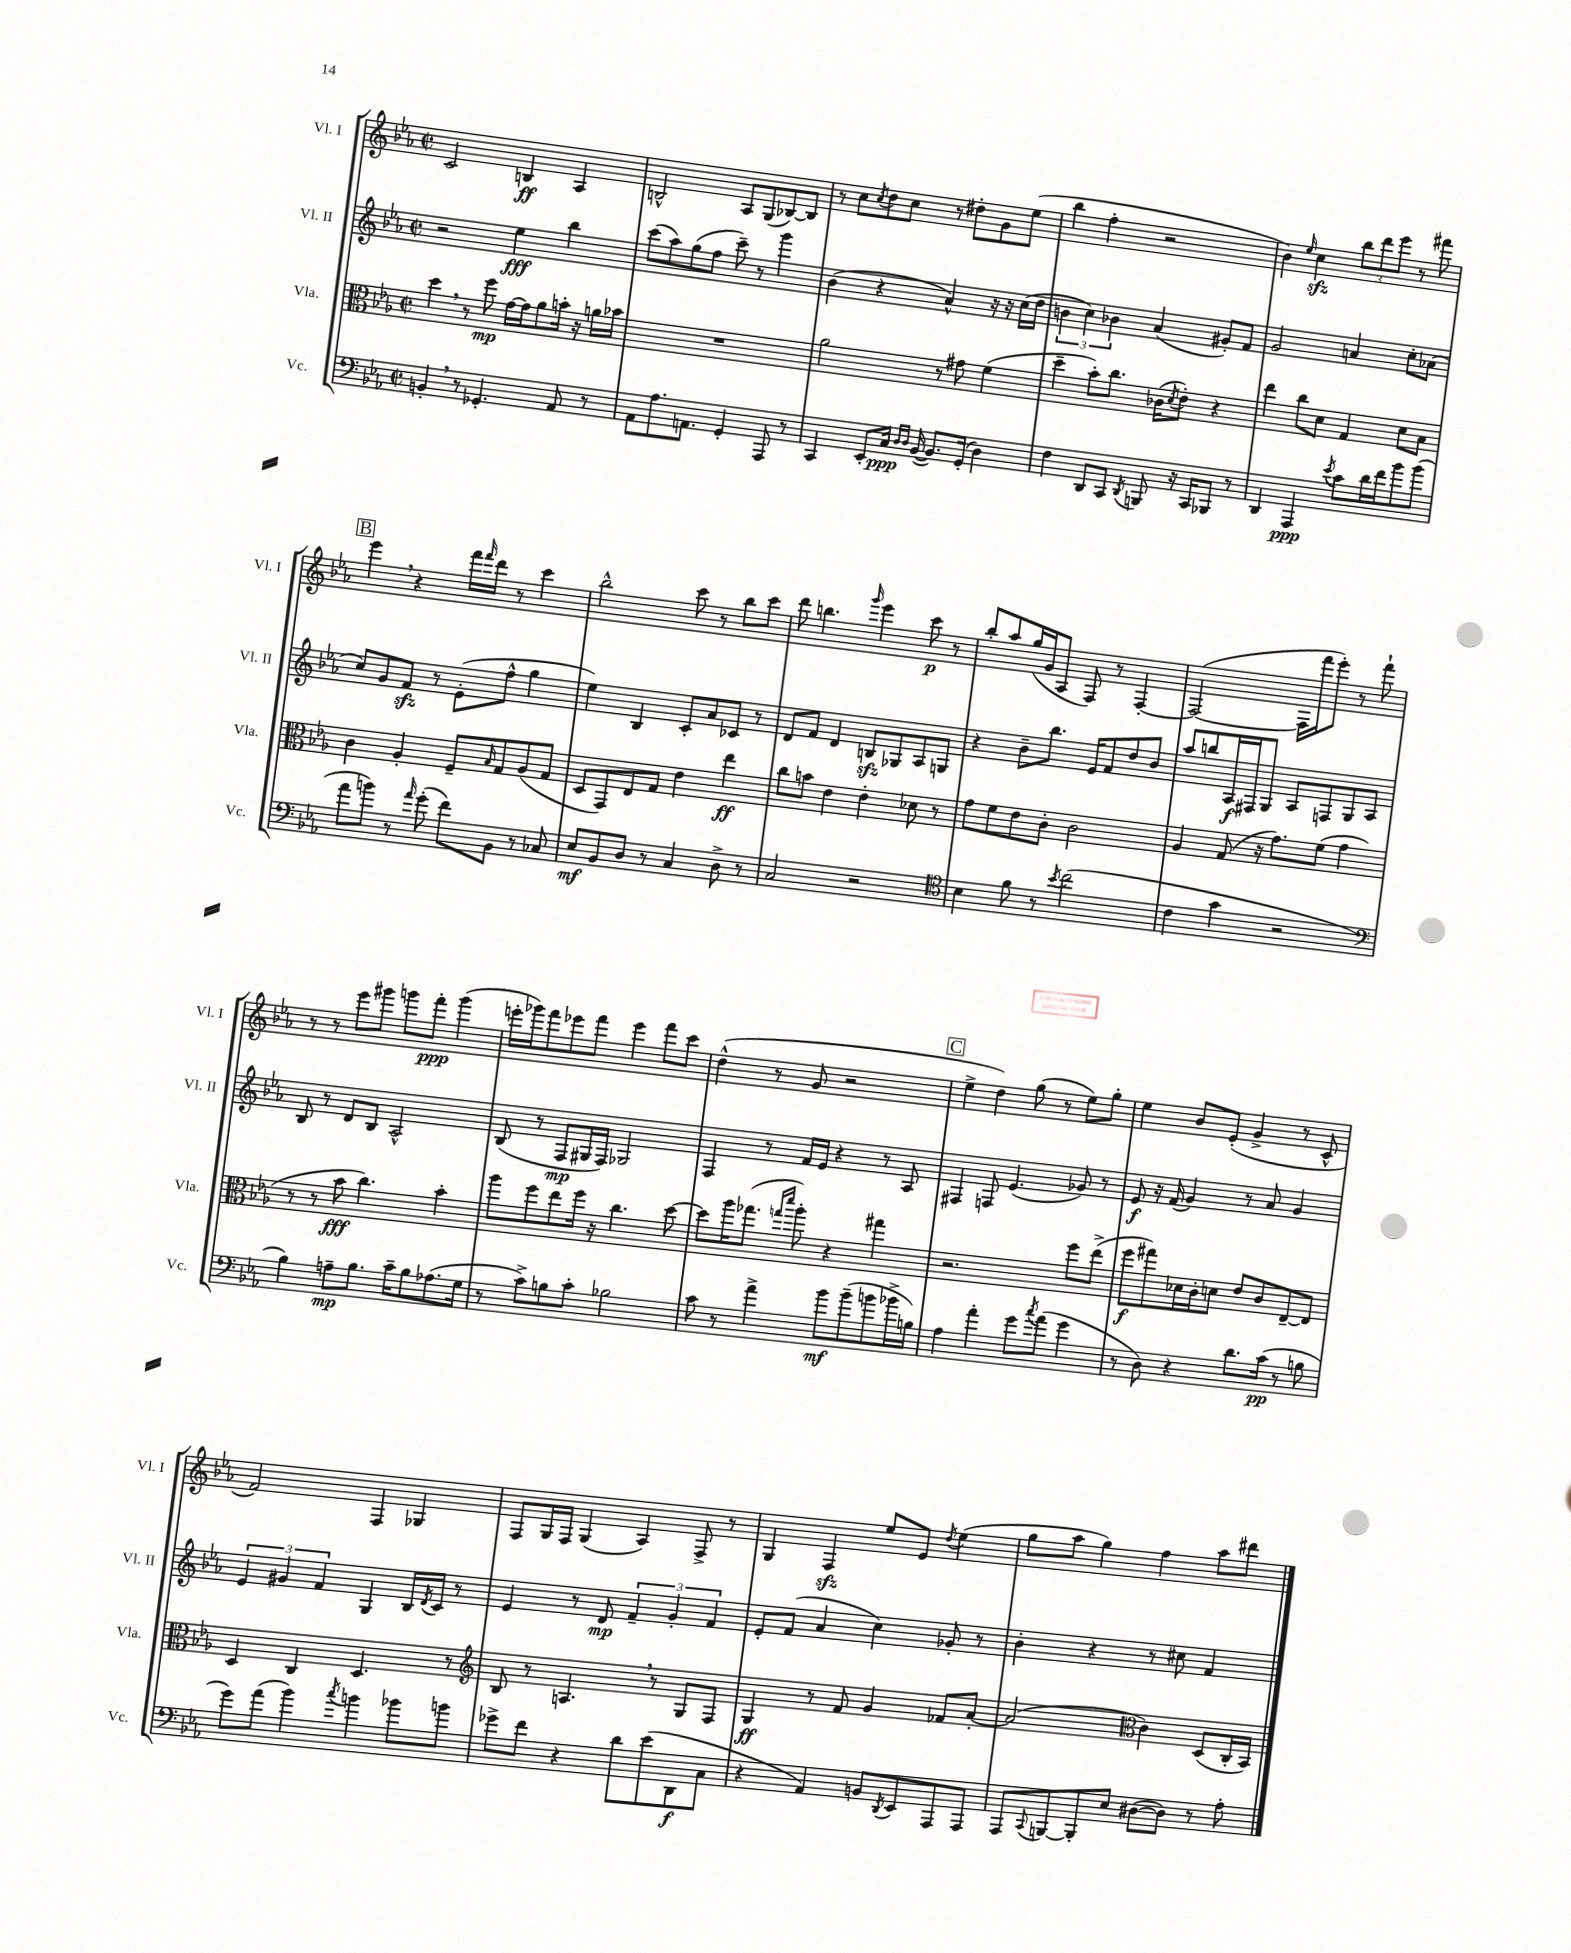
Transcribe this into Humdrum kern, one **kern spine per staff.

**kern	**kern	**kern	**kern
*staff4	*staff3	*staff2	*staff1
*clefF4	*clefC3	*clefG2	*clefG2
*k[b-e-a-]	*k[b-e-a-]	*k[b-e-a-]	*k[b-e-a-]
*M2/2	*M2/2	*M2/2	*M2/2
*met(c|)	*met(c|)	*met(c|)	*met(c|)
4BB'/	4dd\	2r	2c/
8r	8r	.	.
4.GG-'/	8ff\	.	.
.	[16g\LL	4ee-\	4B/
.	16g\]J	.	.
.	8a-\	.	.
8AA-/	16b'\Jk	4bb-\	4A-/
.	16r	.	.
8r	16a\LL	.	.
.	16b-\JJ	.	.
=	=	=	=
8AA-\L	1r	(8ccc\L	2B^^/
8.A-\	.	8aa-\)	.
.	.	(8gg\	.
8.AA\J	.	.	.
.	.	8ff\J	.
4GG'/	.	8ccc~\)	8A-/L
.	.	8r	(8G/
8AAA-/	.	4ggg\	[8B-/)
8r	.	.	8B-/]J
=	=	=	=
4CC/	2a-\	(4b-\	8r
.	.	.	8cc\L
.	.	.	8qcc/
8EE-'/L	.	4r	8dd\
16C/Jk	.	.	8cc\J
16qqD/LL	.	.	.
16qqD/JJ	.	.	.
([16BB-/	.	.	.
8.BB-/]L)	8r	4a-^^/)	8r
.	8g#\	.	8dd#'\L
(16GG'/Jk	.	.	.
4D\)	(4f\	16r	8g\
.	.	16r	.
.	.	(16cc\LL	(8ee-\J
.	.	16dd\JJ	.
=	=	=	=
4F\	4dd~\	6b\	4bb-\
.	.	6cc\)	.
8DD/L	8b-'\L)	.	4ff'\
.	.	6b-\	.
8CC/J	8.cc\J	.	.
8qDD/	.	.	.
8BBB/	.	(4a-/	2r
.	(16c-\LK	.	.
.	8qd/	.	.
16r	8e-'\J)	.	.
16CC/LK	.	.	.
8BBB-/J	4r	8g#'/L)	.
8r	.	8f/J	.
=	=	=	=
4DD/	4ee-\	2g/	4b-\)
.	.	.	16qqee-/
4AAA-/	8cc\L	.	4cc\
.	8d\J	.	.
8qe-/	.	.	.
8c\L	4G/	4a/	12bb-\L
.	.	.	12ddd\
16d\L	.	.	.
.	.	.	12eee-\J
16f\J	.	.	.
8b-\	8d\L	8cc'\L	8r
(8b-\J	8B-\J	(8a-\J	8fff#\
=	=	=	=
8a-\L	4c\	8cc/L)	4eee-\
8b\J)	.	8g/	.
8r	4A-'/	8f/J	4r
16qqa-/	.	.	.
(8g'\	.	8r	.
8f\L)	8F~/L	(8e-'\L	16fff\LL
.	.	.	16qqfff/
.	.	.	16ddd\JJ
.	16qqB-/	.	.
8BB-\J	8G/	8ff^^\J	8r
8r	(8A-/	4gg\	4ccc\
8C-/	8G/J	.	.
=	=	=	=
8E-/L	8D/L	4ee-\)	2bb-^^\
8BB-/	8GG/)	.	.
8D/J	8E-/	4B-/	.
8r	8G/J	.	.
4C/	4e-\	8c'/L	8ccc\
.	.	8a-/	8r
8D^\	4ee-\	8c-/J	8bb-\L
8r	.	8r	8ccc\J
=	=	=	=
2C/	8cc\L	8d/L	8ddd\
.	8b\J	8f/J	4.bb\
.	4e-\	4d/	.
.	.	.	16qqggg/
2r	4e-'\	8B/L	4eee-\
.	.	8G-/	.
.	8d-\	8A-/	8ccc\
.	8r	8G/J	8r
=	=	=	=
*clefC4	*	*	*
4B-\	8g\L	4r	8bb-'/L
.	8f\	.	8aa-/
8f\	8e-\	8b-~\L	(16gg/L
.	.	.	16g/J
8r	8c'\J	8.bb-\J	8A-/J
8qb-/	.	.	.
(2cc\	2c\	.	8F/)
.	.	16e-/LK	.
.	.	8f/	8r
.	.	8dd/	[4F'/
.	.	8b-/J	.
=	=	=	=
4c\	4A-/	8aa-/L	(2F/_
.	.	8bb/	.
4g\	(8G/	16A-/L	.
.	.	16F#/J	.
.	16r	8G/J	.
.	8.g\L)	.	.
2r	.	8A-/L	16F\]LL
.	.	.	16fff\J
.	(8f\J	8F/	8eee-'\J)
.	4g\	8G/	8r
.	.	8A-/J	8fff`\
=	=	=	=
*clefF4	*	*	*
4B-\)	8r	8B-/	8r
.	8r	8r	8r
8A~\L	8b-\	8d/L	8eee-\L
8.B-\J	4.cc\)	8B-/J	8ggg#\J
.	.	2A-^^/	8ggg\L
16c~\LK	.	.	.
8B-\	.	.	8fff'\J
(8.A-\	4b-'\	.	(4ggg\
16G\Jk	.	.	.
=	=	=	=
8r	8aa-\L	(8B-/	16eee'\LL
.	.	.	16ggg-\J)
8c^\L)	8ff\	8r	8fff\
8B\	8ee-\	8F/L	8eee-\
8c'\J	16ff\Jk	16G#/L	8fff\J
.	16r	16F/JJ)	.
2B-\	4.cc\	2G-/	4eee-\
.	.	.	8fff\L
.	[8dd\	.	8ccc\J
=	=	=	=
8c\	8dd\]L	4F/	(4dd^^\
8r	16aa-\K	.	.
.	(8.gg-\J	.	.
4a-^\	.	8r	8r
.	16qqgg/LL	.	.
.	16qqddd/JJ	.	.
.	8aa-'\)	16f/LL	8g/
.	.	16e-/JJ	.
8b-\L	4r	4r	2r
(8b-~\	.	.	.
8b\	4gg#\	8r	.
16b-^\L	.	8A-/	.
16B\JJ)	.	.	.
=	=	=	=
4A-\	2.r	4F#/	4ee-^\
4a-'\	.	8F/	4dd\)
.	.	(4.e-/	.
8g\L	.	.	(8gg\
8qcc/	.	.	.
(8a-\J	.	.	8r
4g\	8ff\L	8g-/)	8ee-\L)
.	(8ee-^\J	8r	8gg'\J
=	=	=	=
8r	8ff\L	8e-/	4ee-\
8D\)	8gg#\)	16r	.
.	.	(16f/	.
4r	16d-\L	4g/)	8b-/L
.	16c'\J	.	.
.	8d\J	.	(8e-'/J
8.d\L	8e-/L	8r	4g^/
.	8c/	8a-/	.
(16c\Jk	.	.	.
8r	[8E-~/	4g/	8r
8B\	8E-/]J	.	8c^^/
=	=	=	=
8g\L)	4D/	6e-/	2f/)
(8a-\J	.	.	.
.	.	6g#/	.
4b-\)	4C/	.	.
.	.	6f/	.
8qcc/	.	.	.
4b\	4.D/	4G/	4F/
8b-\L	.	16B-/LL	4G-/
.	.	8qd/	.
.	.	16c/JJ	.
8b\J	8r	8r	.
=	=	=	=
*	*clefG2	*	*
8g-^\L	8B-/	4e-/	8F/L
8f\J	8r	.	16G/L
.	.	.	16F/JJ
4r	4.A/	8r	(4G/
.	.	8d/	.
8d\L	.	6f~/	4A-/)
(8e-\	8r	.	.
.	.	6g'/	.
8DD\	8G/L	.	8F^/
.	.	6f/	.
8C\J	8F/J	.	8r
=	=	=	=
4r	4G/	8e-'/L	4G/
.	.	(8f/J	.
4AA-/)	8r	4a-/	4F/
.	8f/	.	.
8BB/L	4g/	4cc\)	8ee-/L
8qDD/	.	.	.
8EE-/	.	.	8e-/J
.	.	.	8qdd/
8AAA-/	8f-/L	8g-'/	(4ee-\
8AAA-/J	[8a-'/J	8r	.
=	=	=	=
8AAA-/L	(2a-/]	4b-'\	8gg\L
8qqCC/	.	.	.
[8BBB/	.	.	8aa-\J
8BBB'/]	.	4r	4gg\)
8E-/J	.	.	.
*	*clefC3	*	*
([8D#\L	4c\)	8r	4ff\
8D#\]J)	.	8cc#\	.
8r	(8D/L	4f/	8aa-\L
8A-'\	16C'/L	.	8ddd#\J
.	16BB-/JJ)	.	.
==	==	==	==
*-	*-	*-	*-
